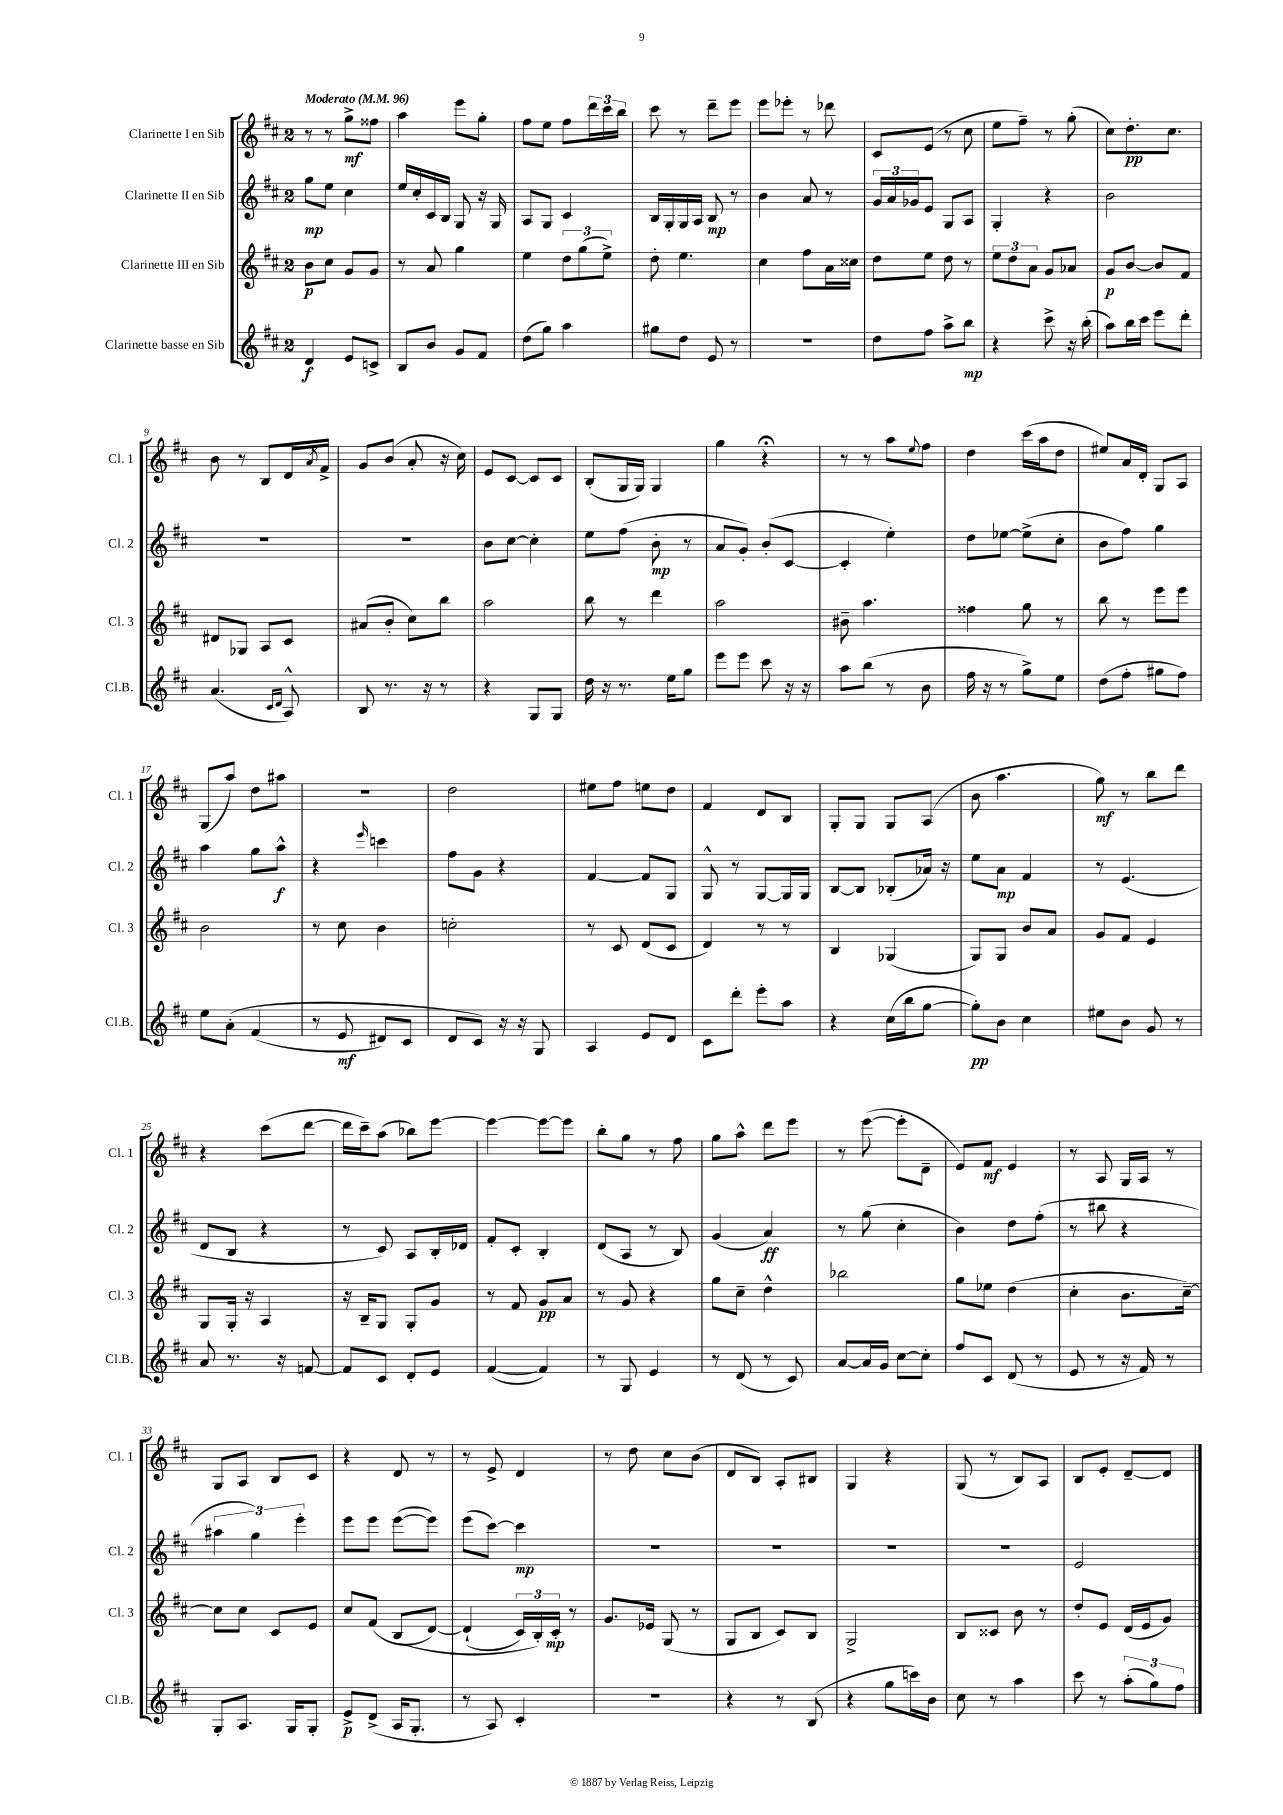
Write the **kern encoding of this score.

**kern	**kern	**kern	**kern
*staff4	*staff3	*staff2	*staff1
*clefG2	*clefG2	*clefG2	*clefG2
*k[f#c#]	*k[f#c#]	*k[f#c#]	*k[f#c#]
*M2/4	*M2/4	*M2/4	*M2/4
*MM96	*MM96	*MM96	*MM96
4d	8b	8gg	8r
.	8cc#	8ee	8r
8e	8g	4cc#	8gg^
8c^	8g	.	8ff##
=	=	=	=
8B	8r	16ee	4aa
.	.	16cc#'	.
8b	8a	16c#	.
.	.	16B	.
8g	4gg	8G	8eee
8f#	.	16r	8gg'
.	.	16G	.
=	=	=	=
(8dd	4ee	8A	8ff#
8gg)	.	8G	8ee
4aa	12dd	4c#	8ff#
.	(12gg	.	.
.	.	.	24ddd
.	12ee^)	.	24ccc#
.	.	.	24bb
=	=	=	=
8gg#	8dd'	16B	8ccc#
.	.	16G'	.
8dd	4.ee	16G	8r
.	.	16A	.
8e	.	8B	8ddd~
8r	.	8r	8eee
=	=	=	=
2r	4cc#	4b	8eee
.	.	.	8eee-'
.	8ff#	8a	8r
.	16a	8r	8ddd-
.	16cc##	.	.
=	=	=	=
8dd	8dd	24g	8c#
.	.	24a	.
.	.	24g-	.
8ff#	8ee	8e	(8e
8aa^	8dd	8G	8r
8bb	8r	8A	8cc#
=	=	=	=
4r	12ee	4G'	8ee
.	12dd	.	.
.	.	.	8ff#~)
.	12a	.	.
8ccc#^	8g	4r	8r
16r	8a-	.	(8gg'
(16bb'	.	.	.
=	=	=	=
8aa)	8g	2b	8cc#)
16bb	[8b	.	8.dd'
16ccc#	.	.	.
8eee	8b]	.	.
.	.	.	8.cc#
8ddd'	8f#	.	.
=	=	=	=
(4.a	8d#	2r	8b
.	8G-	.	8r
.	8A	.	8B
16qqc#	.	.	.
16qqd	.	.	.
8A^^)	8c#	.	16d
.	.	.	8qa
.	.	.	16f#^
=	=	=	=
8B	(8a#	2r	8g
8.r	8b'	.	(8b
.	8cc#)	.	8a'
16r	.	.	.
8r	8bb	.	16r
.	.	.	16cc#)
=	=	=	=
4r	2aa	8b	8e
.	.	[8cc#	[8c#
8G	.	4cc#']	8c#]
8G	.	.	8c#
=	=	=	=
16dd	8bb	8ee	(8B'
16r	.	.	.
8.r	8r	(8ff#	16G
.	.	.	16G)
.	4ddd	8b'	4G
16ee	.	.	.
8gg	.	8r	.
=	=	=	=
8eee	2aa	8a	4gg
8eee	.	8g')	.
8ccc#	.	(8b'	4r;
16r	.	[8c#	.
16r	.	.	.
=	=	=	=
8aa	8b#~	4c#']	8r
(8bb	4.aa	.	8r
8r	.	4ee')	8aa
.	.	.	8qqee
8b	.	.	8ff#
=	=	=	=
16ff#	4ff##	8dd	4dd
16r	.	.	.
8r	.	[8ee-	.
8gg^)	8gg	(8ee-^]	(16ccc#
.	.	.	16aa
8ee	8r	8cc#'	8dd
=	=	=	=
(8dd	8bb	8b	8ee#)
8ff#'	8r	8ff#)	16a
.	.	.	16d'
8gg#	8eee	4gg	8G
8ff#)	8eee	.	8A
=	=	=	=
8ee	2b	4aa	(8G
&(8a'	.	.	8aa)
(4f#	.	8gg	8dd
.	.	8aa^^	8aa#
=	=	=	=
8r	8r	4r	2r
8e	8cc#	.	.
.	.	16qqeee	.
8d#)	4b	4ccc	.
8c#	.	.	.
=	=	=	=
8d	2cc'	8ff#	2dd
8c#&)	.	8g	.
16r	.	4r	.
16r	.	.	.
8G	.	.	.
=	=	=	=
4A	8r	[4f#	8ee#
.	8c#	.	8ff#
8e	(8d	8f#]	8ee
8d	8c#	8G	8dd
=	=	=	=
8c#	4d)	8G^^	4f#
8ddd'	.	8r	.
8eee'	8r	[8G	8d
8aa	8r	16G]	8B
.	.	16G	.
=	=	=	=
4r	4B	[8B	8G'
.	.	8B]	8G
(16cc#	(4G-	(8B-'	8G
16bb	.	.	.
[8gg	.	16a-)	(8A
.	.	16r	.
=	=	=	=
8gg'])	8G)	8ee	8b
8b	8G	8a	4.aa
4cc#	8b	4f#	.
.	8a	.	.
=	=	=	=
8ee#	8g	8r	8gg)
8b	8f#	(4.e	8r
8g	4e	.	8bb
8r	.	.	8ddd
=	=	=	=
8a	8G	8d	4r
8.r	16G'	8B	.
.	16r	.	.
.	4A	4r	(8ccc#
16r	.	.	.
[8f	.	.	[8ddd
=	=	=	=
8f]	16r	8r	16ddd]
.	16B~	.	16ccc#~)
8c#	8G	8c#)	(8aa
8d'	8G'	8A	8bb-)
8e	8g	16B'	[8eee
.	.	16d-	.
=	=	=	=
([4f#	8r	8f#'	4eee_
.	8f#	8c#'	.
4f#])	8g	4B'	8eee_
.	8a	.	8eee]
=	=	=	=
8r	8r	(8d	8bb'
8G	8g	8A	8gg
4e	4r	8r	8r
.	.	8B)	8ff#
=	=	=	=
8r	8gg	(4g	8gg
(8d	8cc#~	.	8aa^^
8r	4dd^^	4a)	8ddd
8c#)	.	.	8eee
=	=	=	=
[8a	2bb-	8r	8r
16a]	.	(8gg	([8eee
16g	.	.	.
[8cc#	.	4cc#'	8eee']
8cc#']	.	.	8d~
=	=	=	=
8ff#	8gg	4b)	8e)
8c#	8ee-	.	8f#
(8d	(4dd	8dd	4e
8r	.	(8ff#'	.
=	=	=	=
8e	4cc#'	8r	8r
8r	.	8bb#	8A
16r	8.b	4r	16G
16f#)	.	.	16A
8r	.	.	8r
.	[16cc#~)	.	.
=	=	=	=
8G'	8cc#]	6aa#	8G
8.A	8cc#	.	8A
.	.	6gg)	.
.	8c#	.	8B
16G	.	.	.
.	.	6eee'	.
8G'	8e	.	8c#
=	=	=	=
8e^	8cc#	8eee	4r
(8d^	(8f#	8eee	.
16A	&(8B	([8eee	8d
8.G'	.	.	.
.	[8d)	8eee])	8r
=	=	=	=
8r	(4d`]	(8eee	8r
8A)	.	[8ccc#)	8e^
4c#'	24c#)	4ccc#]	4d
.	24B'&)	.	.
.	24c#'	.	.
.	8r	.	.
=	=	=	=
2r	8.g	2r	8r
.	.	.	8dd
.	16e-	.	.
.	(8G	.	8cc#
.	8r	.	(8b
=	=	=	=
4r	8G	2r	8d
.	8B	.	8B)
8r	8c#)	.	8A'
(8B	8B	.	8B#
=	=	=	=
4r	2G^	2r	4G
8gg	.	.	4r
16ccc)	.	.	.
16b	.	.	.
=	=	=	=
8cc#	8B	2r	(8G
8r	8c##	.	8r
4aa	8b	.	8B)
.	8r	.	8A
=	=	=	=
8ccc#	8dd'	2e	8B
8r	8e	.	8e'
(12aa'	(16d	.	[8d~
.	16e	.	.
12gg)	.	.	.
.	8g)	.	8d]
12ff#	.	.	.
==	==	==	==
*-	*-	*-	*-
